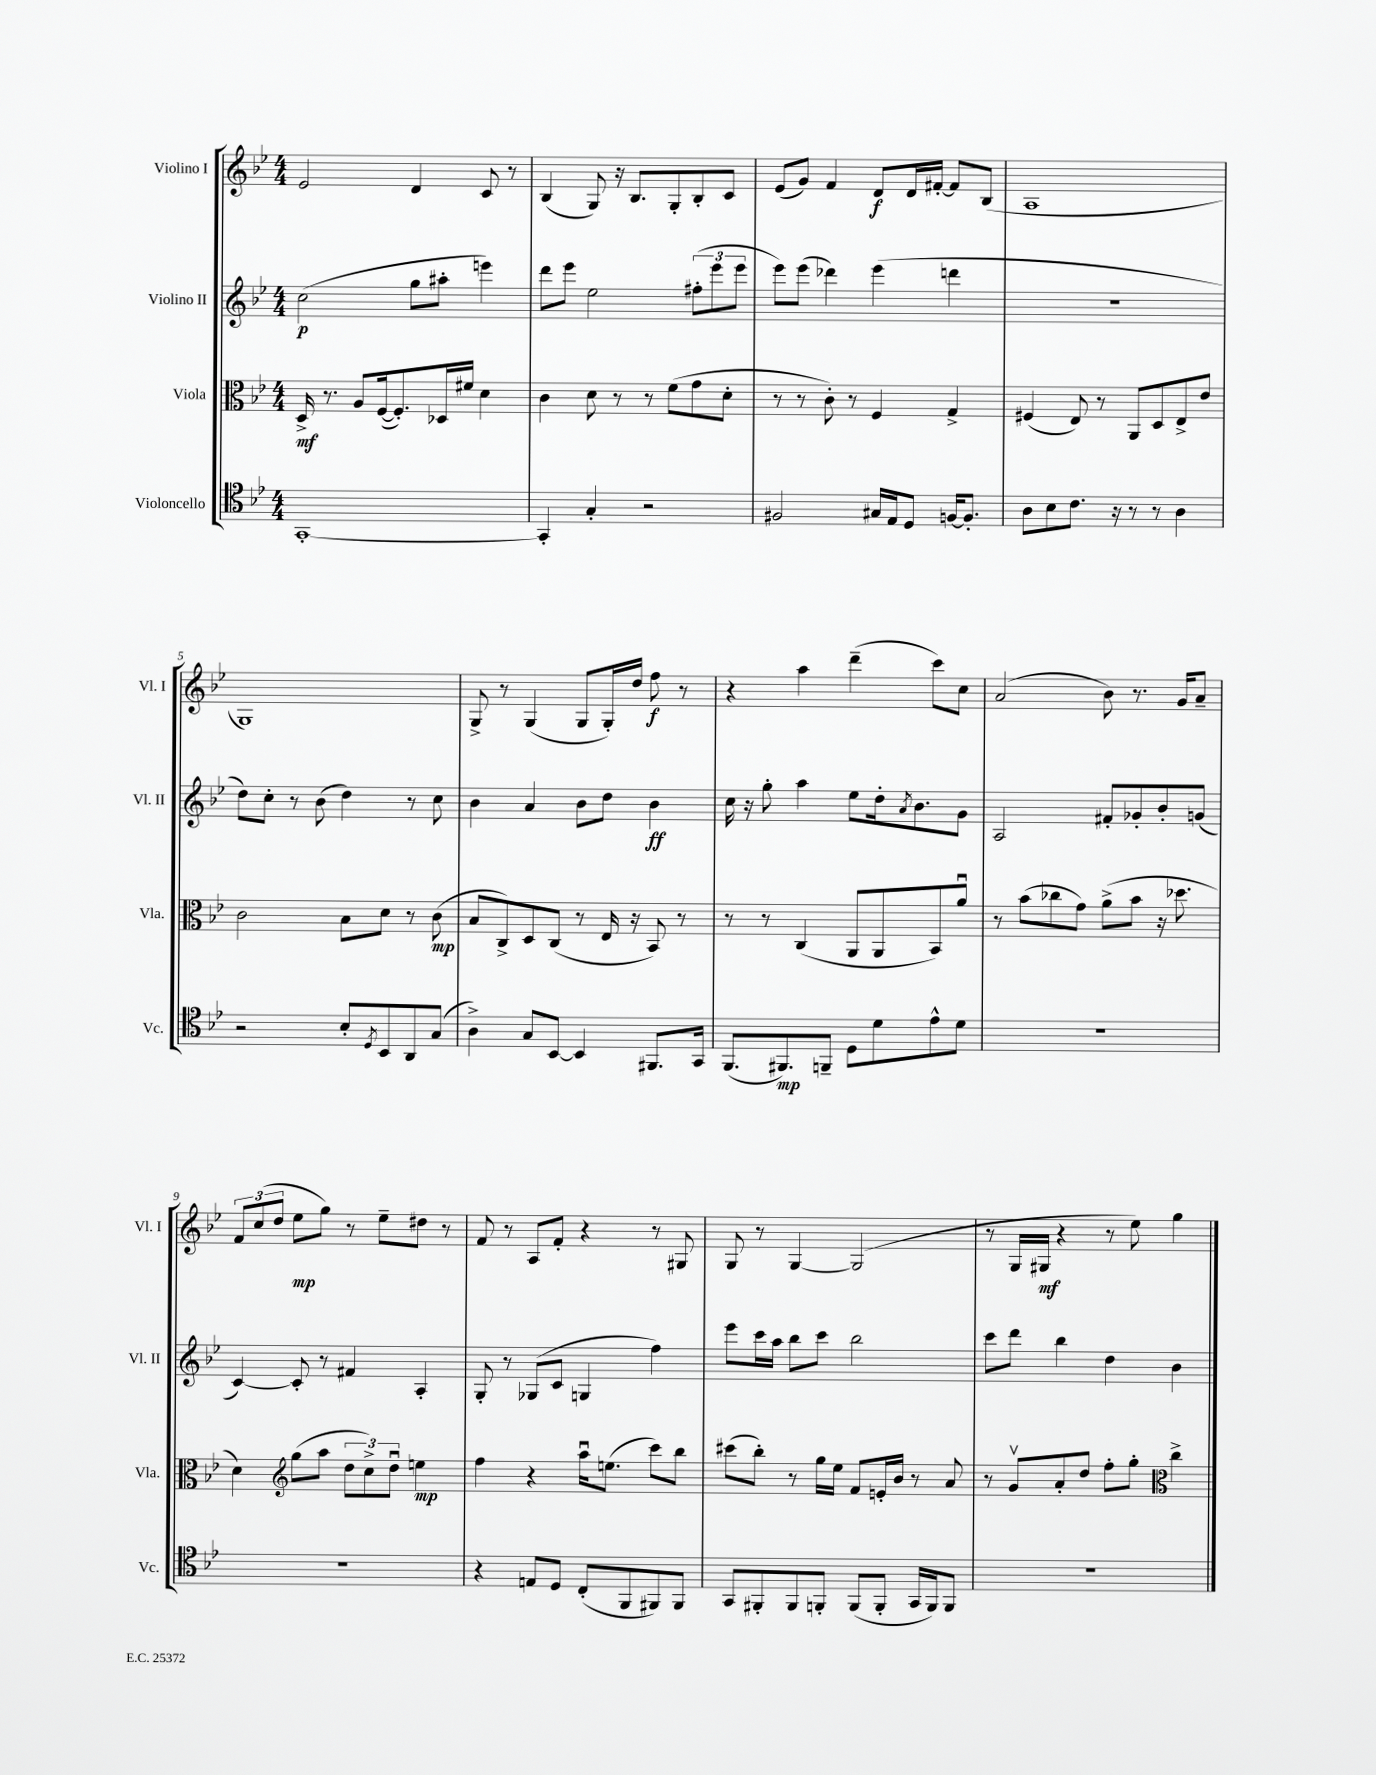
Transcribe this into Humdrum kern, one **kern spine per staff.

**kern	**dynam	**kern	**dynam	**kern	**dynam	**kern	**dynam
*part4	*part4	*part3	*part3	*part2	*part2	*part1	*part1
*staff4	*staff4	*staff3	*staff3	*staff2	*staff2	*staff1	*staff1
*I"Violoncello	*	*I"Viola	*	*I"Violino II	*	*I"Violino I	*
*I'Vc.	*	*I'Vla.	*	*I'Vl. II	*	*I'Vl. I	*
*clefC4	*	*clefC3	*	*clefG2	*	*clefG2	*
*k[b-e-]	*	*k[b-e-]	*	*k[b-e-]	*	*k[b-e-]	*
*M4/4	*	*M4/4	*	*M4/4	*	*M4/4	*
=1	=1	=1	=1	=1	=1	=1	=1
[1GG'	.	16D^/	mf	(2cc\	p	2e-/	.
.	.	8.r	.	.	.	.	.
.	.	8A/L	.	.	.	.	.
.	.	([16F/k	.	.	.	.	.
.	.	8.F'/])	.	.	.	.	.
.	.	.	.	8gg\L	.	4d/	.
.	.	16D-X/L	.	8aa#X'\J	.	.	.
.	.	16f#X/JJ	.	.	.	.	.
.	.	4d\	.	4eeen\)	.	8c/	.
.	.	.	.	.	.	8r	.
=2	=2	=2	=2	=2	=2	=2	=2
4GG'/]	.	4c\	.	8ddd\L	.	(4B-/	.
.	.	.	.	8eee-\J	.	.	.
4G'/	.	8d\	.	2ee-\	.	8G/)	.
.	.	8r	.	.	.	16r	.
.	.	.	.	.	.	8.B-/L	.
2r	.	8r	.	.	.	.	.
.	.	(8f\L	.	.	.	8G'/	.
.	.	8g\	.	(12ff#X'\L	.	8B-'/	.
.	.	.	.	12eee-\	.	.	.
.	.	8d'\J	.	.	.	8c/J	.
.	.	.	.	12eee-\J	.	.	.
=3	=3	=3	=3	=3	=3	=3	=3
2F#X/	.	8r	.	8eee-\L)	.	(8e-/L	.
.	.	8r	.	(8eee-\J	.	8g/J)	.
.	.	8c'\)	.	4ddd-X\)	.	4f/	.
.	.	8r	.	.	.	.	.
16G#X/LL	.	4F/	.	(4eee-\	.	8d/L	f
16E-/J	.	.	.	.	.	.	.
8D/J	.	.	.	.	.	16d/L	.
.	.	.	.	.	.	[16f#X'/JJ	.
[16Fn/KL	.	4G^/	.	4dddn\	.	8f#/L]	.
8.F'/J]	.	.	.	.	.	.	.
.	.	.	.	.	.	(8B-/J	.
=4	=4	=4	=4	=4	=4	=4	=4
8A\L	.	(4F#X/	.	1r	.	1A	.
8B-\	.	.	.	.	.	.	.
8.c\J	.	8E-/)	.	.	.	.	.
.	.	8r	.	.	.	.	.
16r	.	.	.	.	.	.	.
8r	.	8AA/L	.	.	.	.	.
8r	.	8D/	.	.	.	.	.
4A\	.	8E-^/	.	.	.	.	.
.	.	8e-/J	.	.	.	.	.
!!LO:LB:g=z
=5	=5	=5	=5	=5	=5	=5	=5
2r	.	2c\	.	8dd\L)	.	1G)	.
.	.	.	.	8cc'\J	.	.	.
.	.	.	.	8r	.	.	.
.	.	.	.	(8b-\	.	.	.
8B-'/L	.	8B-\L	.	4dd\)	.	.	.
8qD/	.	.	.	.	.	.	.
8BB-/	.	8d\J	.	.	.	.	.
8AA/	.	8r	.	8r	.	.	.
(8G/J	.	(8c\	mp	8cc\	.	.	.
=6	=6	=6	=6	=6	=6	=6	=6
4A^\)	.	8B-/L	.	4b-\	.	8G^/	.
.	.	8C^/)	.	.	.	8r	.
8G/L	.	8D/	.	4a/	.	(4G/	.
[8BB-/J	.	(8C/J	.	.	.	.	.
4BB-/]	.	8r	.	8b-\L	.	8G/L	.
.	.	16E-/	.	8dd\J	.	16G'/L)	.
.	.	16r	.	.	.	16dd/JJ	.
8.FF#X/L	.	8BB-/)	.	4b-\	ff	8ff\	f
.	.	8r	.	.	.	8r	.
16GG/Jk	.	.	.	.	.	.	.
=7	=7	=7	=7	=7	=7	=7	=7
(8.FF/L	.	8r	.	16cc\	.	4r	.
.	.	.	.	16r	.	.	.
.	.	8r	.	8gg'\	.	.	.
8.FF#X/)	mp	.	.	.	.	.	.
.	.	(4C/	.	4aa\	.	4aa\	.
8FFn~/J	.	.	.	.	.	.	.
8D\L	.	8AA/L	.	8ee-\L	.	(4ddd~\	.
8d\	.	8AA/	.	16dd'\k	.	.	.
.	.	.	.	8qa/	.	.	.
.	.	.	.	8.b-\	.	.	.
8e-^^\	.	8BB-/)	.	.	.	8ccc\L)	.
8d\J	.	8au/J	.	8g\J	.	8cc\J	.
=8	=8	=8	=8	=8	=8	=8	=8
1r	.	8r	.	2A/	.	(2a/	.
.	.	(8b-\L	.	.	.	.	.
.	.	8cc-X\	.	.	.	.	.
.	.	8g\J)	.	.	.	.	.
.	.	(8a^\L	.	8f#X'/L	.	8b-\)	.
.	.	8b-\J	.	8g-X'/	.	8.r	.
.	.	16r	.	8b-'/	.	.	.
.	.	8.dd-X\	.	.	.	16g/KL	.
.	.	.	.	(8gn/J	.	8a~/J	.
!!LO:LB:g=z
=9	=9	=9	=9	=9	=9	=9	=9
1r	.	4d\)	.	[4c/)	.	12f/L	.
.	.	.	.	.	.	(12cc/	.
.	.	.	.	.	.	12dd/J	.
*	*	*clefG2	*	*	*	*	*
.	.	(8gg\L	.	8c'/]	.	8ee-\L	mp
.	.	8aa\J	.	8r	.	8gg\J)	.
.	.	12dd\L	.	4f#X/	.	8r	.
.	.	12cc^\)	.	.	.	.	.
.	.	.	.	.	.	8ee-~\L	.
.	.	12ddu\J	.	.	.	.	.
.	.	4een\	mp	4A'/	.	8dd#X\J	.
.	.	.	.	.	.	8r	.
=10	=10	=10	=10	=10	=10	=10	=10
4r	.	4ff\	.	8G'/	.	8f/	.
.	.	.	.	8r	.	8r	.
8En/L	.	4r	.	(8G-X/L	.	8A/L	.
8D/J	.	.	.	8c/J	.	8f'/J	.
(8C'/L	.	16aau\KL	.	4Gn/	.	4r	.
.	.	(8.een\J	.	.	.	.	.
8FF/	.	.	.	.	.	.	.
8FF#X/)	.	8ccc\L)	.	4ff\)	.	8r	.
8FF#/J	.	8bb-\J	.	.	.	8G#X/	.
=11	=11	=11	=11	=11	=11	=11	=11
8GG/L	.	(8ccc#X\L	.	8eee-\L	.	8G/	.
8FF#X'/	.	8bb-'\J)	.	16ccc\L	.	8r	.
.	.	.	.	16aa\JJ	.	.	.
8FF#/	.	8r	.	8bb-\L	.	[4G/	.
8FFn'/J	.	16gg\LL	.	8ccc\J	.	.	.
.	.	16ee-\JJ	.	.	.	.	.
(8FF/L	.	8f/L	.	2bb-\	.	(2G/]	.
8FF'/J	.	16en'/L	.	.	.	.	.
.	.	16b-/JJ	.	.	.	.	.
16GG/LL	.	8r	.	.	.	.	.
16FF/J)	.	.	.	.	.	.	.
8FF/J	.	8a/	.	.	.	.	.
=12	=12	=12	=12	=12	=12	=12	=12
1r	.	8r	.	8ccc\L	.	8r	.
.	.	8gv/L	.	8ddd\J	.	16G/LL	.
.	.	.	.	.	.	16G#X/JJ	mf
.	.	8a'/	.	4bb-\	.	4r	.
.	.	8dd/J	.	.	.	.	.
.	.	8ff'\L	.	4dd\	.	8r	.
.	.	8gg'\J	.	.	.	8ee-\)	.
*	*	*clefC3	*	*	*	*	*
.	.	4cc^\	.	4b-\	.	4gg\	.
==	==	==	==	==	==	==	==
*-	*-	*-	*-	*-	*-	*-	*-
